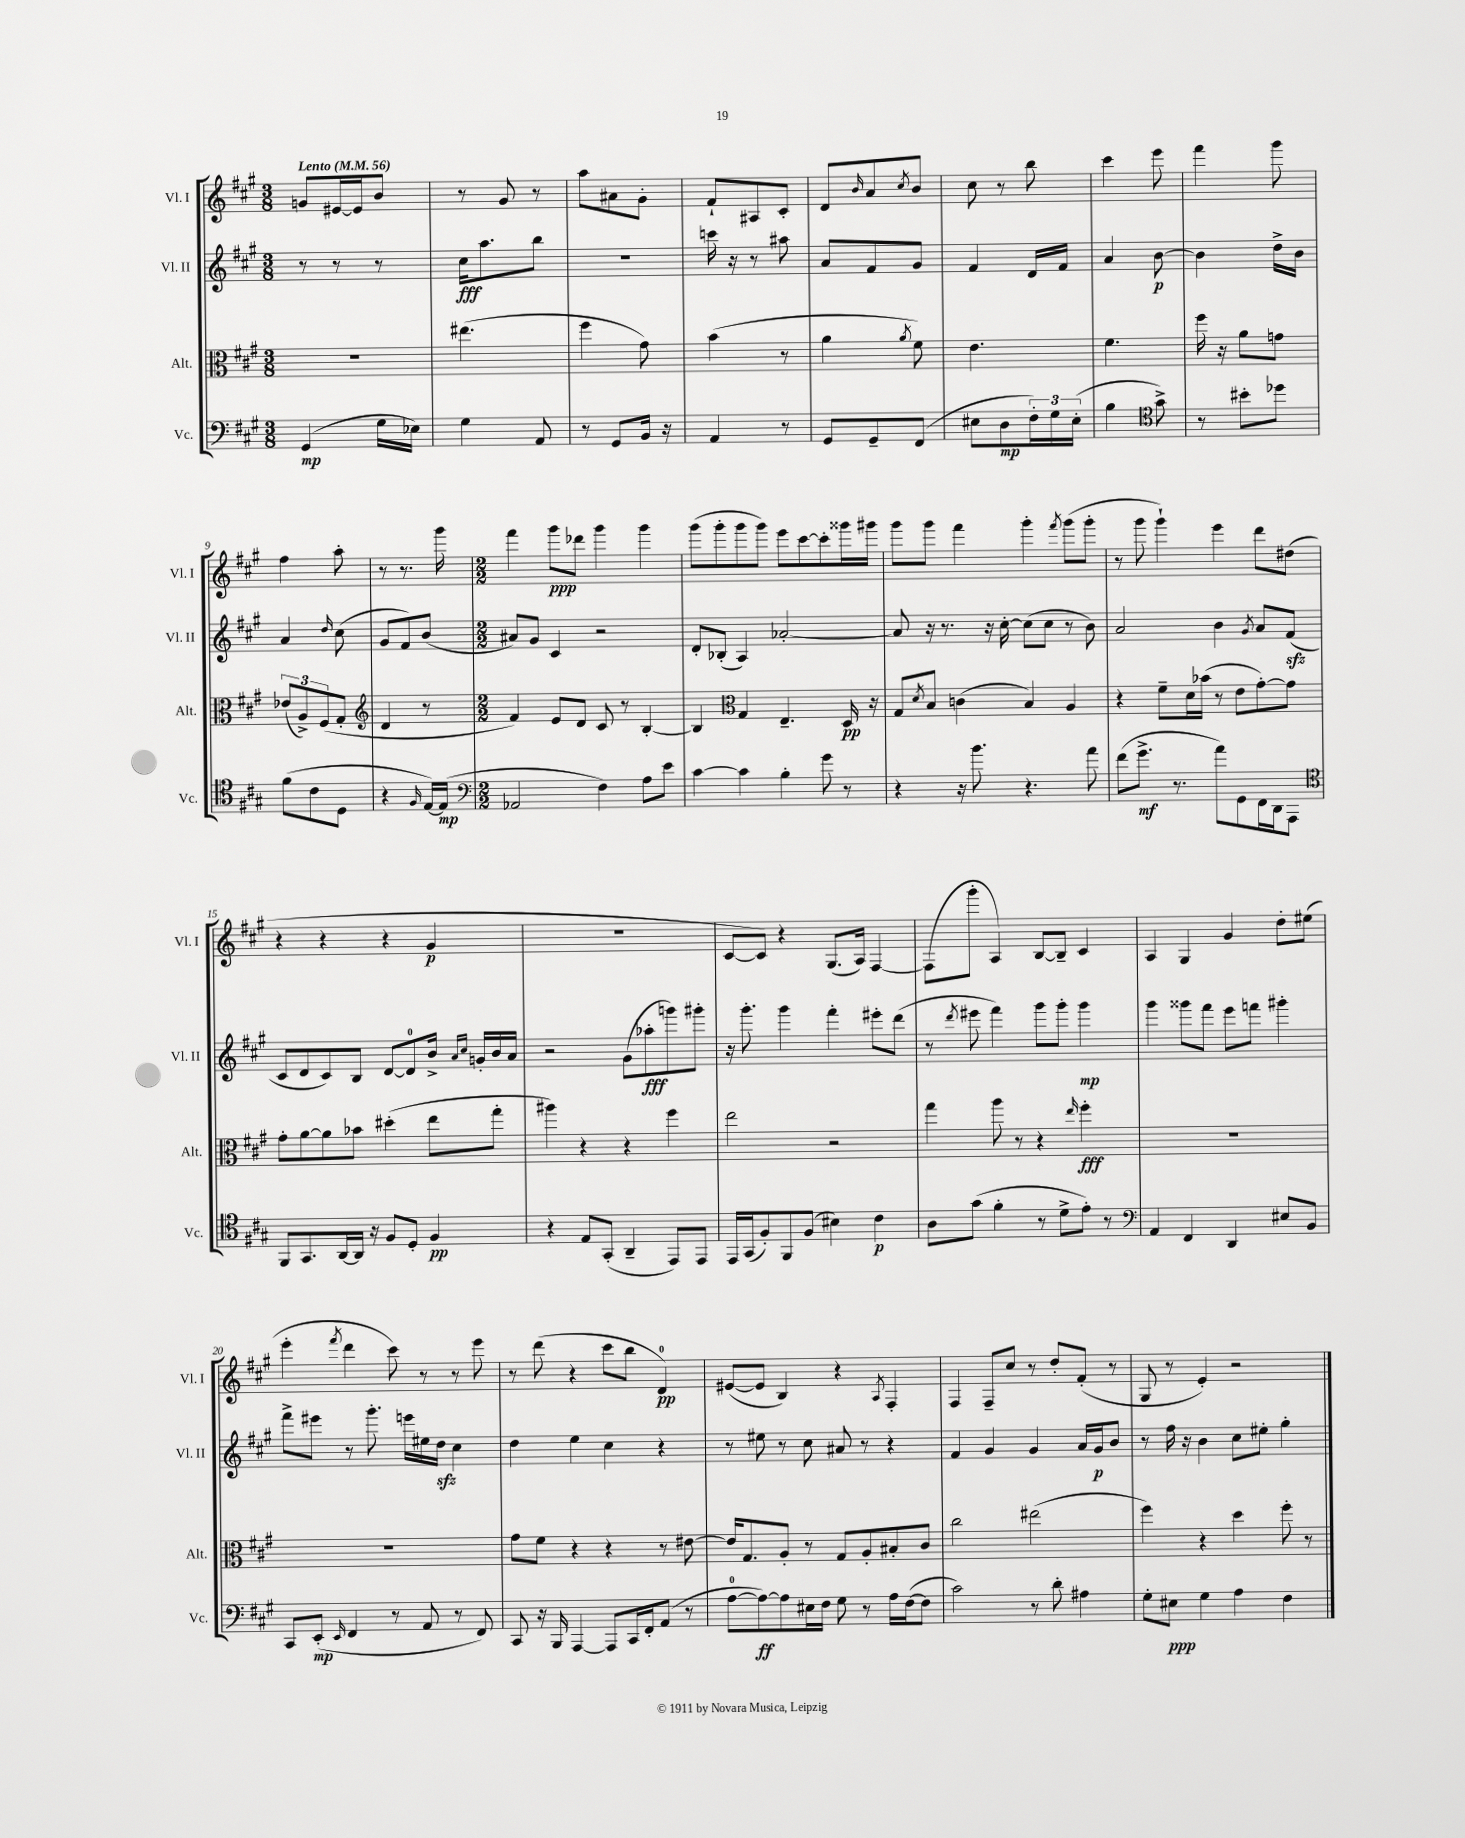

**kern	**kern	**kern	**kern
*staff4	*staff3	*staff2	*staff1
*clefF4	*clefC3	*clefG2	*clefG2
*k[f#c#g#]	*k[f#c#g#]	*k[f#c#g#]	*k[f#c#g#]
*M3/8	*M3/8	*M3/8	*M3/8
*MM56	*MM56	*MM56	*MM56
(4GG#	4.r	8r	8g
.	.	8r	[16e#
.	.	.	16e#]
16G#	.	8r	8b
16E-)	.	.	.
=	=	=	=
4G#	(4.ee#	16cc#	8r
.	.	8.aa	.
.	.	.	8g#
8AA	.	8bb	8r
=	=	=	=
8r	4ff#	4.r	8aa
8GG#	.	.	8a#
16BB	8g#)	.	8g#'
16r	.	.	.
=	=	=	=
4AA	(4b	16ccc	8f#`
.	.	16r	.
.	.	8r	8A#
8r	8r	8aa#	8c#'
=	=	=	=
8GG#	4a	8a	8d
.	.	.	16qqb
8GG#~	.	8f#	8a
.	8qa	.	8qcc#
(8FF#	8f#)	8g#	8b
=	=	=	=
8E#	4.e	4f#	8cc#
8D	.	.	8r
24F#')	.	16d	8bb
24G#	.	.	.
.	.	16f#	.
(24E#'	.	.	.
=	=	=	=
4B	4.f#	4a	4ccc#
*clefC4	*	*	*
8g#^)	.	[8b	8eee
=	=	=	=
8r	16ff#	4b]	4fff#
.	16r	.	.
8b#'	8a	.	.
8dd-	8g	16dd^	8ggg#
.	.	16b	.
=	=	=	=
(8f#	(12e-	4a	4ff#
.	12A^)	.	.
8c#	.	.	.
.	(12F#	.	.
.	.	16qqdd	.
8D	8G#'	(8cc#	8aa'
=	=	=	=
*	*clefG2	*	*
4r	4d	8g#	8r
.	.	8f#)	8.r
16qqF#	.	.	.
[16E)	8r	(8b	.
(16E]	.	.	16ggg#
=	=	=	=
*clefF4	*	*	*
*M2/2	*M2/2	*M2/2	*M2/2
2AA-	4f#)	8a#)	4fff#
.	.	8g#	.
.	8e	4c#	8ggg#
.	8d	.	8ddd-
4F#)	8c#	2r	4ggg#
.	8r	.	.
8A	[4B'	.	4ggg#
8e	.	.	.
=	=	=	=
[4c#	4B]	8d'	(8ggg#
.	.	(8B-'	8ggg#'
*	*clefC3	*	*
4c#]	4G#	4A)	8ggg#
.	.	.	8ggg#)
4B'	4.E~	[2a-'	8eee
.	.	.	[8ccc#
8g#	.	.	8ccc#']
8r	16D	.	16ggg##
.	16r	.	16ggg#
=	=	=	=
4r	8G#	8a-]	8ggg#
.	8qd	.	.
.	8B	16r	8ggg#
.	.	8.r	.
16r	(4c	.	4fff#
8.b	.	.	.
.	.	16r	.
.	.	[16cc#'	.
4.r	4B)	(8cc#]	4ggg#'
.	.	8cc#	.
.	.	.	8qfff#
.	4A	8r	(8ggg#
8a	.	8b)	8ggg#'
=	=	=	=
(8f#	4r	2a	8r
8.g#^	.	.	8ggg#
.	8f#~	.	4ggg#`)
8.r	.	.	.
.	16d	.	.
.	(16b-	.	.
8a)	8r	4b	4eee
8GG#	8e	.	.
.	.	8qg#	.
16FF#	[8g#')	8a	8ddd
16DD	.	.	.
8AAA	8g#]	(8f#	(8dd#
=	=	=	=
*clefC4	*	*	*
8FF#	8g#'	8c#	4r
8.GG#	[8a	8d	.
.	8a]	8c#)	4r
[16AA	.	.	.
16AA]	8b-	8B	.
16r	.	.	.
8F#	(4dd#'	[8d	4r
8D'	.	8d]	.
4F#	8ee	16b^	4g#
.	.	16qqa	.
.	.	16qqcc#	.
.	.	16g'	.
.	8gg#'	16b	.
.	.	16a	.
=	=	=	=
4r	4aa#)	2r	1r
8E	4r	.	.
(8GG#'	.	.	.
4AA~	4r	(8g#	.
.	.	8aa-'	.
8EE)	4ff#	8ggg)	.
8EE	.	8ggg#'	.
=	=	=	=
16EE	2ee	16r	[8c#
(16GG#	.	8.ggg#'	.
8F#')	.	.	8c#])
8FF#	.	4ggg#	4r
(8F#	.	.	.
4B#)	2r	4fff#'	(8.G#
.	.	.	16A)
4c#	.	8eee#'	[4F#
.	.	(8ddd	.
=	=	=	=
8A	4gg#	8r	(8F#]
.	.	8qddd	.
(8g#	.	8eee#	8ggg#'
4f#'	8aa	4fff#)	4A)
.	8r	.	.
8r	4r	8ggg#	[8B
8d^	.	8ggg#'	8B~]
.	16qqee	.	.
8e')	4ff#'	4ggg#	4c#
8r	.	.	.
=	=	=	=
*clefF4	*	*	*
4AA	1r	4ggg#	4A
4FF#	.	8ggg##	4G#
.	.	8fff#	.
4DD	.	8eee	4g#
.	.	8fff	.
8E#	.	4ggg#'	8dd'
8BB	.	.	(8ee#
=	=	=	=
8CC#	1r	8fff#^	4eee'
(8EE'	.	8eee#	.
16qqEE	.	.	8qfff#
4FF#	.	8r	4ddd
.	.	8.ggg#'	.
8r	.	.	8ccc#)
.	.	16eee	.
8AA	.	16ee#	8r
.	.	16dd	.
8r	.	4cc#	8r
8FF#)	.	.	8eee
=	=	=	=
8CC#	8g#	4dd	8r
16r	8f#	.	(8ddd
16BBB	.	.	.
[4AAA	4r	4ee	4r
8AAA]	4r	4cc#	8ccc#
16CC#	.	.	8bb
16FF#'	.	.	.
(8AA	8r	4r	4d)
8r	[8e#	.	.
=	=	=	=
[8A	16e#]	8r	([8e#
.	8.G#	.	.
8A_)	.	8ee#	8e#]
8A]	8A'	8r	4B)
16E#	8r	8cc#	.
16F#	.	.	.
8G#	8G#	8a#	4r
8r	8A'	8r	.
.	.	.	8qA
16A	8B#'	4r	4F#'
([16F#	.	.	.
8F#]	8c#	.	.
=	=	=	=
2c#)	2cc#	4f#	4F#
.	.	4g#	8F#~
.	.	.	8cc#
8r	(2ee#	4g#	8r
8d'	.	.	8dd'
4A#	.	16a	(8f#'
.	.	16g#	.
.	.	8b	8r
=	=	=	=
8G#'	4ff#)	8r	8G#
8E#	.	16ff#	8r
.	.	16r	.
4G#	4r	4b	4e')
4A	4dd	8cc#	2r
.	.	8ee#'	.
4F#	8ff#'	4gg#'	.
.	8r	.	.
==	==	==	==
*-	*-	*-	*-
